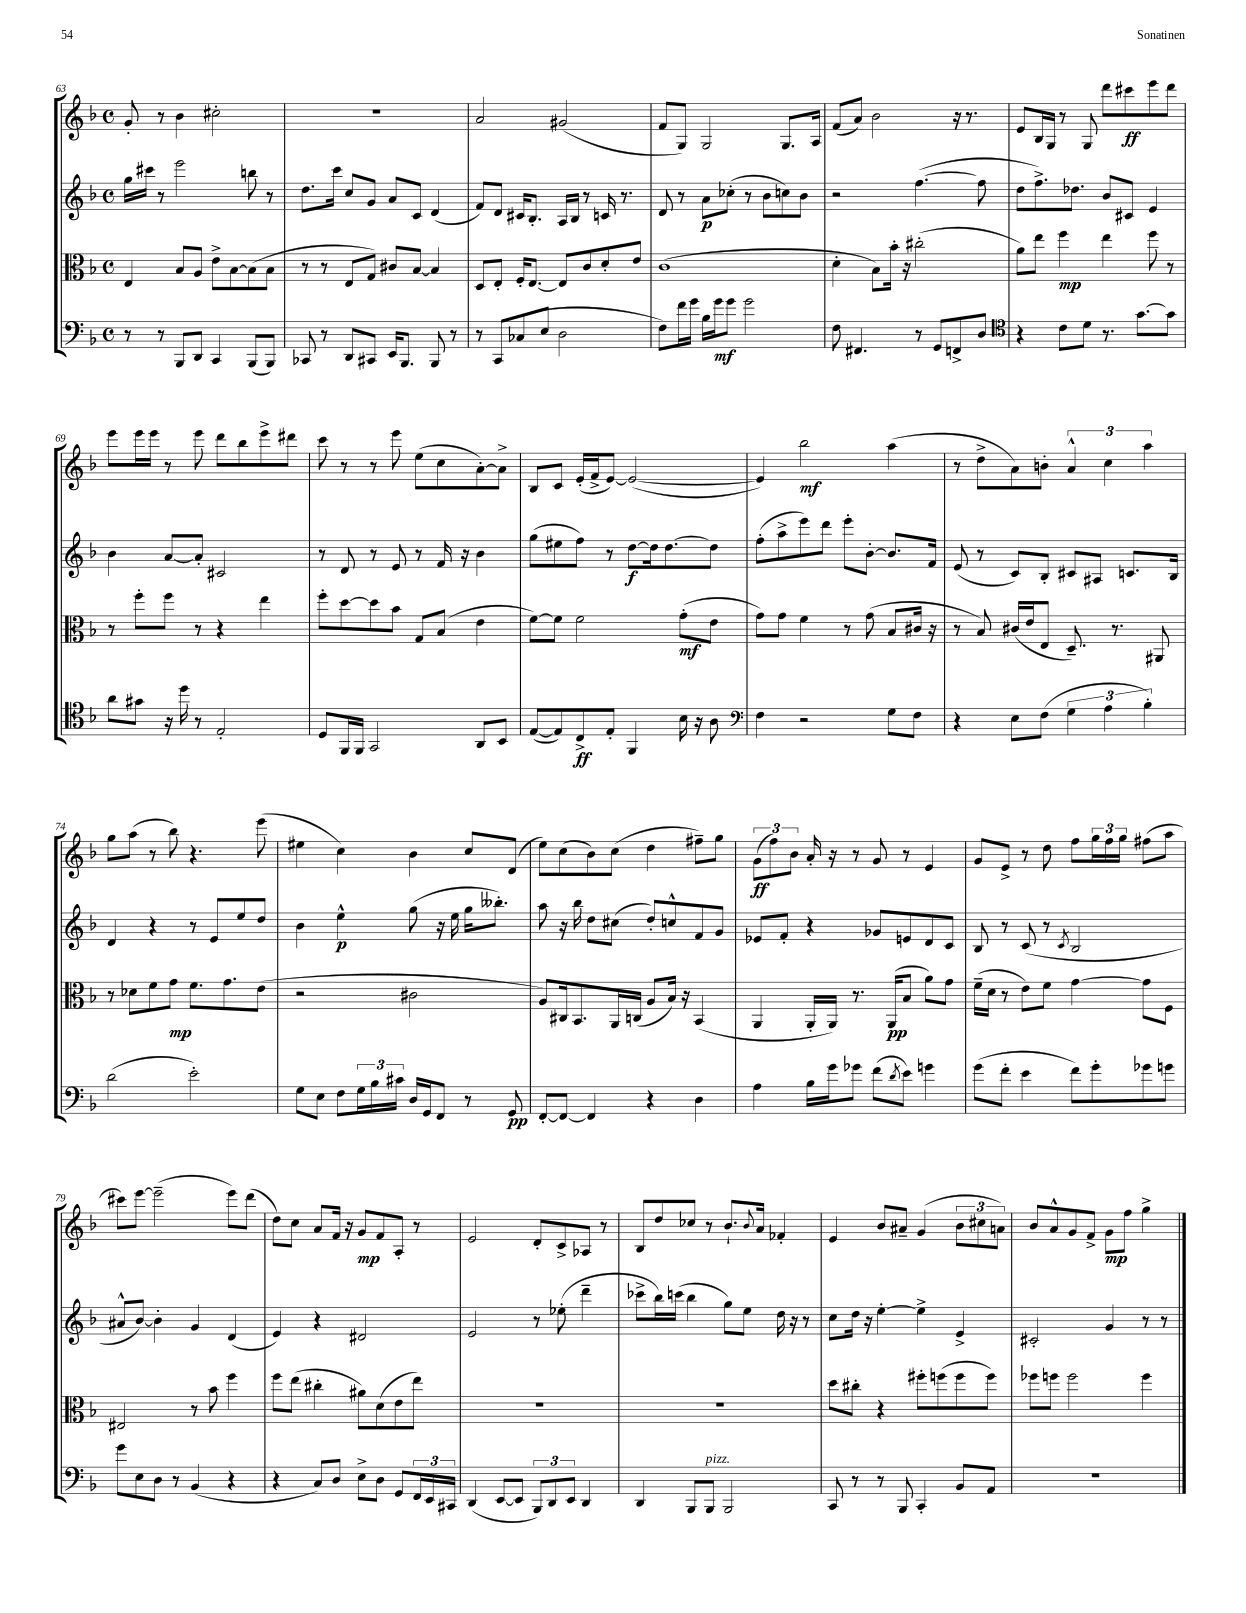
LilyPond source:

<<
\new StaffGroup <<
\new Staff = "s0" {
    \clef treble \key f \major \defaultTimeSignature \time 4/4
    g'8-. r8 bes'4 cis''2-. |
    r1 |
    a'2 gis'2( |
    f'8 g8) g2 g8. a16 |
    f'8( a'8) bes'2 r16 r8. |
    e'8 bes16 g16 r8 g8 d'''8 cis'''8\ff e'''8 d'''8 |
    e'''8 e'''16 e'''16 r8 e'''8 d'''8 bes''8 e'''8-> dis'''8 |
    c'''8 r8 r8 e'''8 e''8( c''8 a'8~-.) a'8-> |
    bes8 c'8 e'16-.( f'16-> e'8~) e'2~( |
    e'4) bes''2\mf a''4( |
    r8 d''8-> a'8) b'8-. \tuplet 3/2 { a'4-^ c''4 a''4 } |
    g''8 a''8( r8 bes''8) r4. e'''8( |
    eis''4 c''4) bes'4 c''8 d'8( |
    e''8) c''8( bes'8) c''8( d''4 fis''8--) g''8 |
    \tuplet 3/2 { g'8\ff( f''8) bes'8 } a'16-. r16 r8 g'8 r8 e'4 |
    g'8 e'8-> r8 d''8 f''8 \tuplet 3/2 { g''16 f''16 g''16 } fis''8( a''8 |
    cis'''8) e'''8~ e'''2--( e'''8) d'''8( |
    d''8) c''8 a'8 f'16 r16 g'8\mp f'8 a8-. r8 |
    e'2 d'8-. c'8-> aes8 r8 |
    bes8 d''8 ces''8 r8 bes'8.-! \appoggiatura { bes'8 } a'16 fes'4-. |
    e'4 bes'8 ais'8-- g'4( \tuplet 3/2 { bes'8 cis''8 a'8) } |
    bes'8 a'8-^ g'8 f'8-> g'8\mp f''8 g''4-> \bar "|." |
}
\new Staff = "s1" {
    \clef treble \key f \major \defaultTimeSignature \time 4/4
    g''16 cis'''16 r8 e'''2 b''8 r8 |
    d''8. c'''16 c''8 g'8 a'8 c'8 d'4( |
    f'8) d'8 cis'16 bes8.-. a16 bes16 r8 c'16 r8. |
    d'8 r8 a'8\p ces''8-.( r8 bes'8 c''8) bes'8 |
    r2 f''4.~( f''8 |
    d''8 f''8.->) des''8. bes'8 cis'8 e'4 |
    bes'4 a'8~ a'8-. cis'2 |
    r8 d'8 r8 e'8 r8 f'16 r16 bes'4 |
    g''8( eis''8 f''8) r8 d''8~\f d''16 d''8.~ d''8 |
    f''8-.( a''8-> e'''8) d'''8 e'''8-. bes'8~-. bes'8. f'16 |
    e'8( r8 c'8) bes8-. cis'8 ais8 c'8. bes16 |
    d'4 r4 r8 e'8 e''8 d''8 |
    bes'4 e''4-^\p g''8( r16 e''16 g''16 beses''8.-.) |
    a''8 r16 bes''16 d''8 cis''8( d''8-.) c''8-^ f'8 g'8 |
    ees'8 f'8-. r4 ges'8 e'8 d'8 c'8 |
    bes8 r8 c'8( r8 \acciaccatura { c'8 } bes2 |
    ais'8-^ bes'8~) bes'4-. g'4 d'4( |
    e'4) r4 dis'2 |
    e'2 r8 ees''8-.( d'''4-- |
    ces'''8-> bes''16) c'''16( bes''4 g''8) e''8 d''16 r16 r8 |
    c''8 d''16 r16 e''4~-. e''4-> e'4-> |
    cis'2-. g'4 r8 r8 \bar "|." |
}
\new Staff = "s2" {
    \clef alto \key f \major \defaultTimeSignature \time 4/4
    e4 bes8 a8 e'8-> bes8~ bes8( bes8 |
    r8 r8 e8 g8) cis'8 bes8~ bes4 |
    d8 e8-. f16-. e8.~ e8 c'8 d'8-. e'8 |
    c'1( |
    d'4-. bes8) bes'16-. r16 cis''2-.( |
    a'8) e''8 f''4\mp e''4 f''8 r8 |
    r8 f''8-. f''8 r8 r4 e''4 |
    f''8-. d''8~ d''8 bes'8 g8 bes8( e'4 |
    f'8~) f'8 f'2 g'8-.\mf( e'8 |
    g'8) g'8 f'4 r8 g'8( bes8 cis'16 r16 |
    r8 bes8) cis'16( e'16 e8 d8.--) r8. ais,8 |
    r8 des'8 f'8 g'8\mp f'8. g'8. e'8( |
    r2 cis'2 |
    a8) cis16 bes,8. a,16 c16( a8 bes16) r16 bes,4( |
    a,4 a,16-. a,16) r8. a,16\pp( bes8 a'8) g'8 |
    f'16--( d'16 r8 e'8) f'8 g'4~ g'8 f8 |
    eis2 r8 bes'8 f''4 |
    f''8 e''8( cis''4-. ais'8) d'8( e'8 e''8) |
    R1 |
    R1 |
    d''8 cis''8-. r4 fis''8-. f''8( f''8 f''8) |
    fes''8 f''8 f''2 f''4 \bar "|." |
}
\new Staff = "s3" {
    \clef bass \key f \major \defaultTimeSignature \time 4/4
    r8 r8 bes,,8 d,8 c,4 bes,,8( bes,,8) |
    ces,8 r8 d,8 cis,8 e,16 bes,,8. bes,,8 r8 |
    r8 c,8 ces8( e8 d2 |
    f8) f'16 g'16 bes16 g'16\mf g'8 g'2 |
    f8 fis,4. r8 g,8 f,8-> d8 |
    \clef tenor r4 c'8 d'8 r8. g'8.~ g'8 |
    a'8 gis'8 r16 d''16 r8 e2-. |
    d8 f,16 f,16 g,2 a,8 bes,8 |
    e8~( e8) c8->\ff e8-. f,4 bes16 r16 a8 |
    \clef bass f4 r2 g8 f8 |
    r4 e8 f8( \tuplet 3/2 { g4 a4 bes4-.) } |
    d'2( e'2-.) |
    g8 e8 f8 \tuplet 3/2 { g16 bes16 cis'16 } d16 g,16 f,8 r8 g,8\pp |
    f,8~-. f,8~ f,4 r4 d4 |
    a4 bes16 g'16 ges'8 f'8( \acciaccatura { d'8 } e'8) g'4 |
    g'8( f'8-. e'4 f'8) g'8-. ges'8 g'8 |
    g'8 e8 d8 r8 bes,4( r4 |
    r4 c8) d8 e8-> d8 g,8 \tuplet 3/2 { f,16 e,16 cis,16 } |
    d,4( e,8~ e,8 \tuplet 3/2 { bes,,8) d,8 e,8 } d,4 |
    d,4 bes,,8 bes,,8^\markup { \italic "pizz." } bes,,2 |
    c,8 r8 r8 bes,,8 c,4-. bes,8 a,8 |
    R1 \bar "|." |
}
>>
>>
\layout { \context { \Score currentBarNumber = #63 } }
